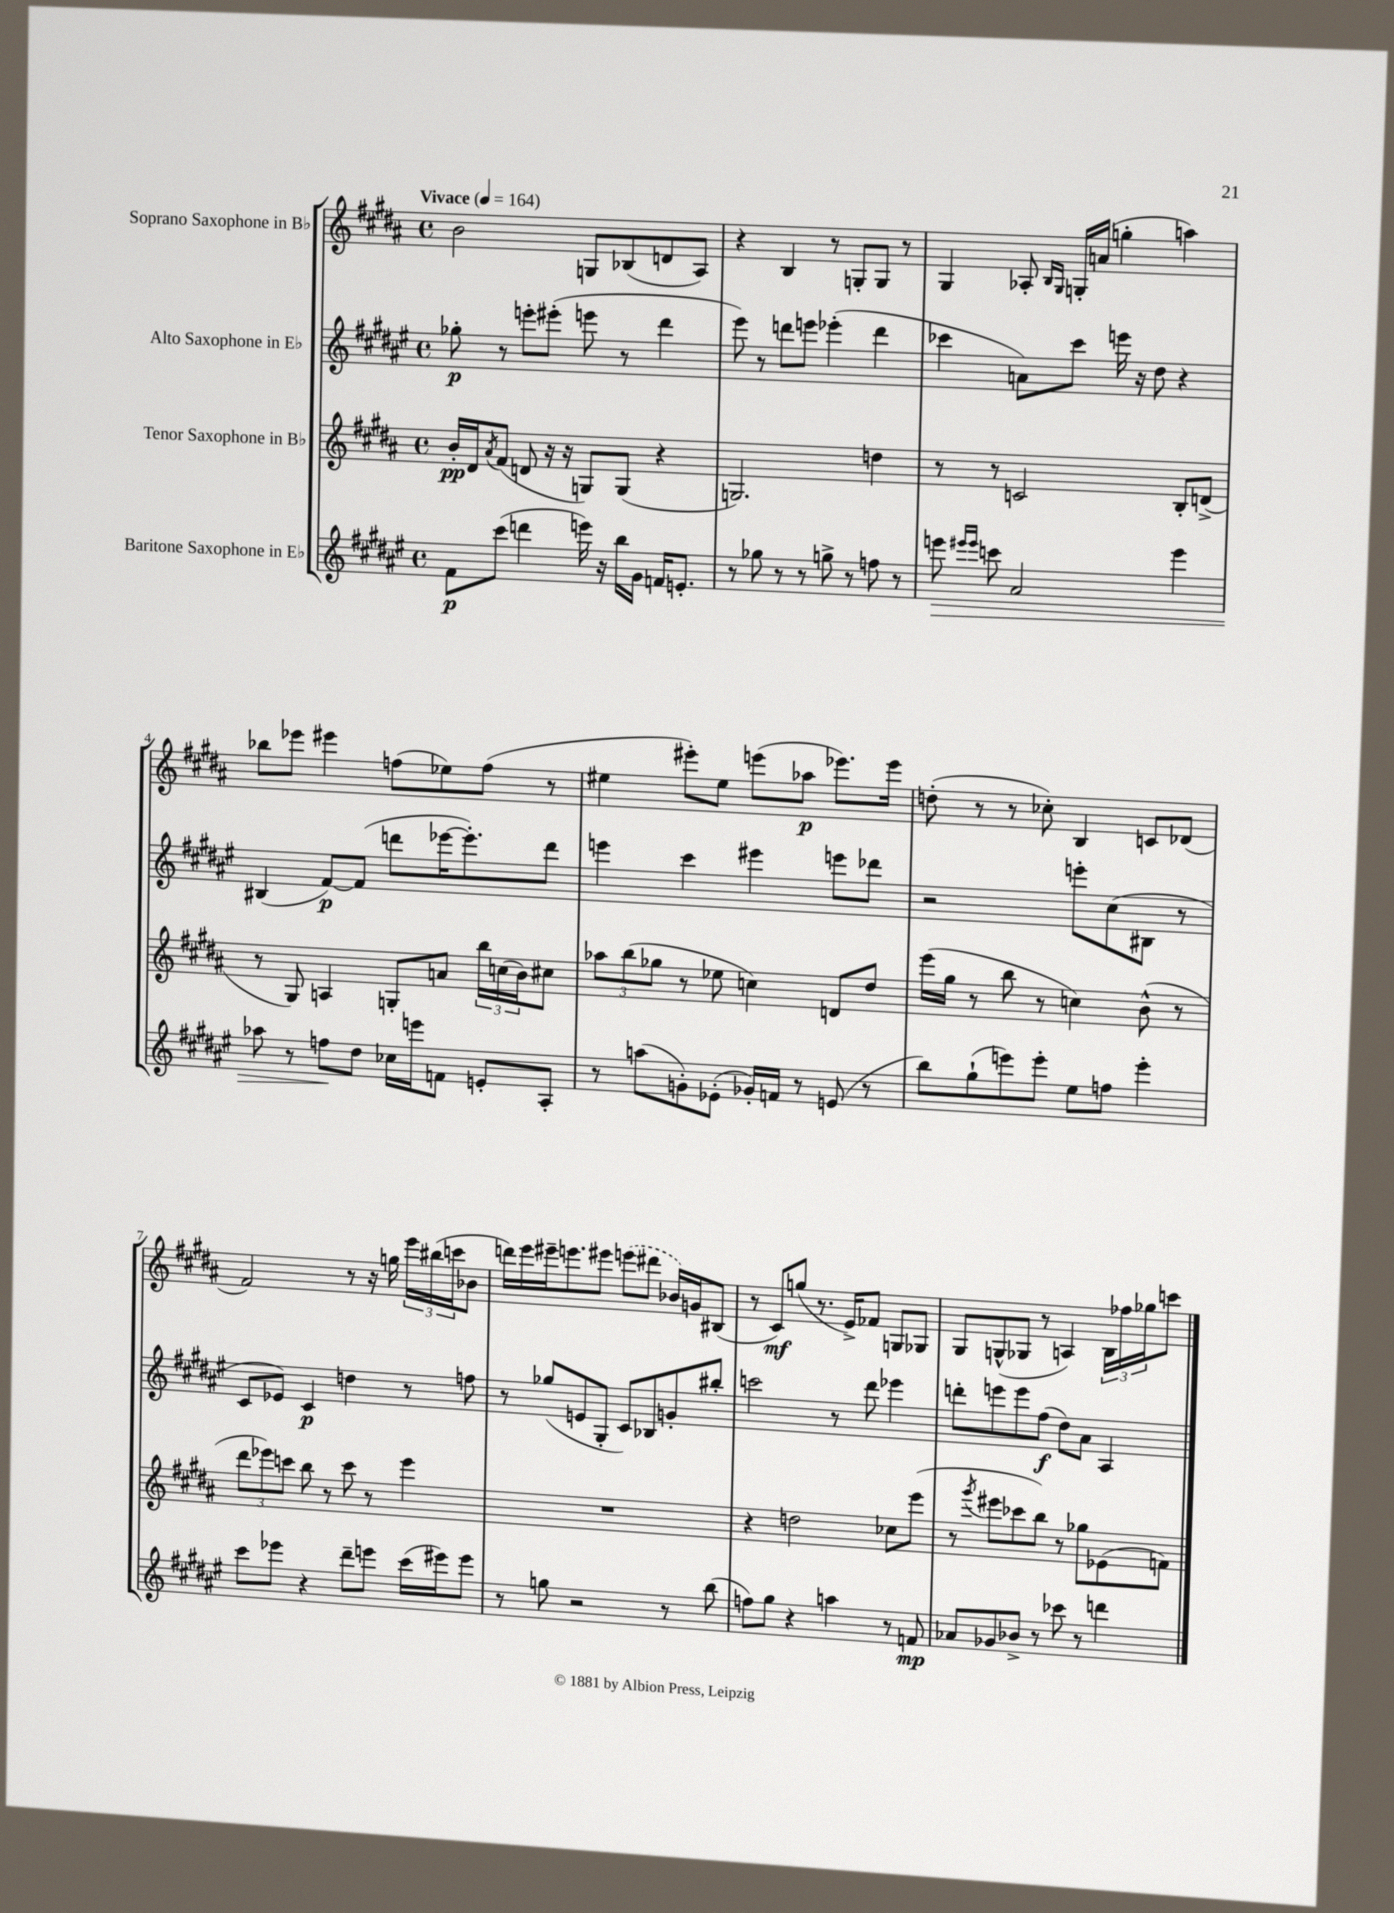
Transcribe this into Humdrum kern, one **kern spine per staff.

**kern	**kern	**kern	**kern
*staff4	*staff3	*staff2	*staff1
*clefG2	*clefG2	*clefG2	*clefG2
*k[f#c#g#d#a#e#]	*k[f#c#g#d#a#]	*k[f#c#g#d#a#e#]	*k[f#c#g#d#a#]
*M4/4	*M4/4	*M4/4	*M4/4
*met(c)	*met(c)	*met(c)	*met(c)
*MM164	*MM164	*MM164	*MM164
8f#	16b'	8gg-'	2b
.	16d#	.	.
.	8qa#	.	.
(8ccc#	(8f#	8r	.
4ddd	8d	8eee'	.
.	16r	(8eee#'	.
.	16r	.	.
16eee)	8G)	8eee	8G
16r	.	.	.
16bb	(8G	8r	(8B-
16g#	.	.	.
16f	4r	4ddd#	8d
8.e'	.	.	.
.	.	.	8A#)
=	=	=	=
8r	2.G)	8eee#)	4r
8gg-	.	8r	.
8r	.	8ddd	4B
8r	.	8eee	.
8gg^	.	(4eee-'	8r
8r	.	.	8G'
8ff	4dd	4ddd	8G
8r	.	.	8r
=	=	=	=
8eee	8r	4ccc-	4G#
16qqeee#	.	.	.
16qqeee#	.	.	.
8ccc	8r	.	.
2a#	2c	8a)	8A-'
.	.	.	16qqB
.	.	.	16qqG#
.	.	8ccc-	16G'
.	.	.	(16a
.	.	16eee	4gg'
.	.	16r	.
.	.	8dd#	.
4eee#	8B'	4r	4aa)
.	(8d^	.	.
=	=	=	=
8aa-	8r	(4B#	8bb-
8r	8G#)	.	8eee-
8ff	4A	[8f#)	4eee#
8dd#	.	(8f#]	.
16cc-	8G'	8ddd	(8ff
16eee	.	.	.
8f	8a	[16eee-	8ee-)
.	.	8.eee-'])	.
8e'	24bb	.	(8ff
.	(24cc	.	.
.	24b)	.	.
8A#'	8cc#	8ddd	8r
=	=	=	=
8r	12aa-	4eee	4ee#
.	(12bb	.	.
(8aa	.	.	.
.	12gg-	.	.
8g')	8r	4ccc#	8eee#')
(8e-'	8ee-	.	8ee#
16g-')	4cc)	4eee#	(8eee
16f	.	.	.
8r	.	.	8aa-
(8e	8d	8eee	8.eee-)
8r	8dd#	8ddd-	.
.	.	.	16eee-
=	=	=	=
8bb)	(16eee	2r	(8dd'
.	16gg#	.	.
(8gg#`	8r	.	8r
8eee)	8bb	.	8r
8eee'	8r	.	8cc-')
8ee#	4cc)	8eee'	4B
8ff	.	(8cc#	.
4eee'	(8b^^	8B#	8c
.	8r	8r	(8d-
=	=	=	=
8ccc#	12ddd#	8c#	2f#)
.	12eee-)	.	.
8eee-	.	8e-)	.
.	12ccc	.	.
4r	8bb	4c#	.
.	8r	.	.
8ddd#~	8ccc	4dd	8r
8eee	8r	.	16r
.	.	.	16gg
(16ccc#	4eee-	8r	24eee
.	.	.	(24bb#
16eee#)	.	.	.
.	.	.	24ccc
8eee#	.	8ff	8b-
=	=	=	=
8r	1r	8r	16ddd)
.	.	.	16eee
8gg	.	(8gg-	16eee#~
.	.	.	8.eee
2r	.	8e	.
.	.	8G#'	8eee#
.	.	8c#)	(8eee
.	.	8B-	8ddd#
8r	.	8g'	16b-)
.	.	.	16g
(8bb	.	8bb#'	(8B#
=	=	=	=
8ff)	4r	2ccc	8r
8gg#	.	.	8c#)
4r	2dd	.	(8gg
.	.	.	8.r
4aa	.	8r	.
.	.	.	16e^)
.	.	8ddd#	8f-
8r	8cc-	4eee-	8G
8f	(8eee	.	8G-
=	=	=	=
8a-	8r	8ddd'	8G#
.	8qggg#	.	.
8g-	8eee#	8eee	(8G^^
8b-^	8ccc-	8eee	8G-
8r	8bb)	(8ff#	8r
8ccc-	8r	8dd#)	4A)
8r	8gg-	8a#	.
4ddd	(8e-	4A#	24B
.	.	.	24ff-
.	.	.	24gg-
.	8f)	.	8ccc
==	==	==	==
*-	*-	*-	*-
